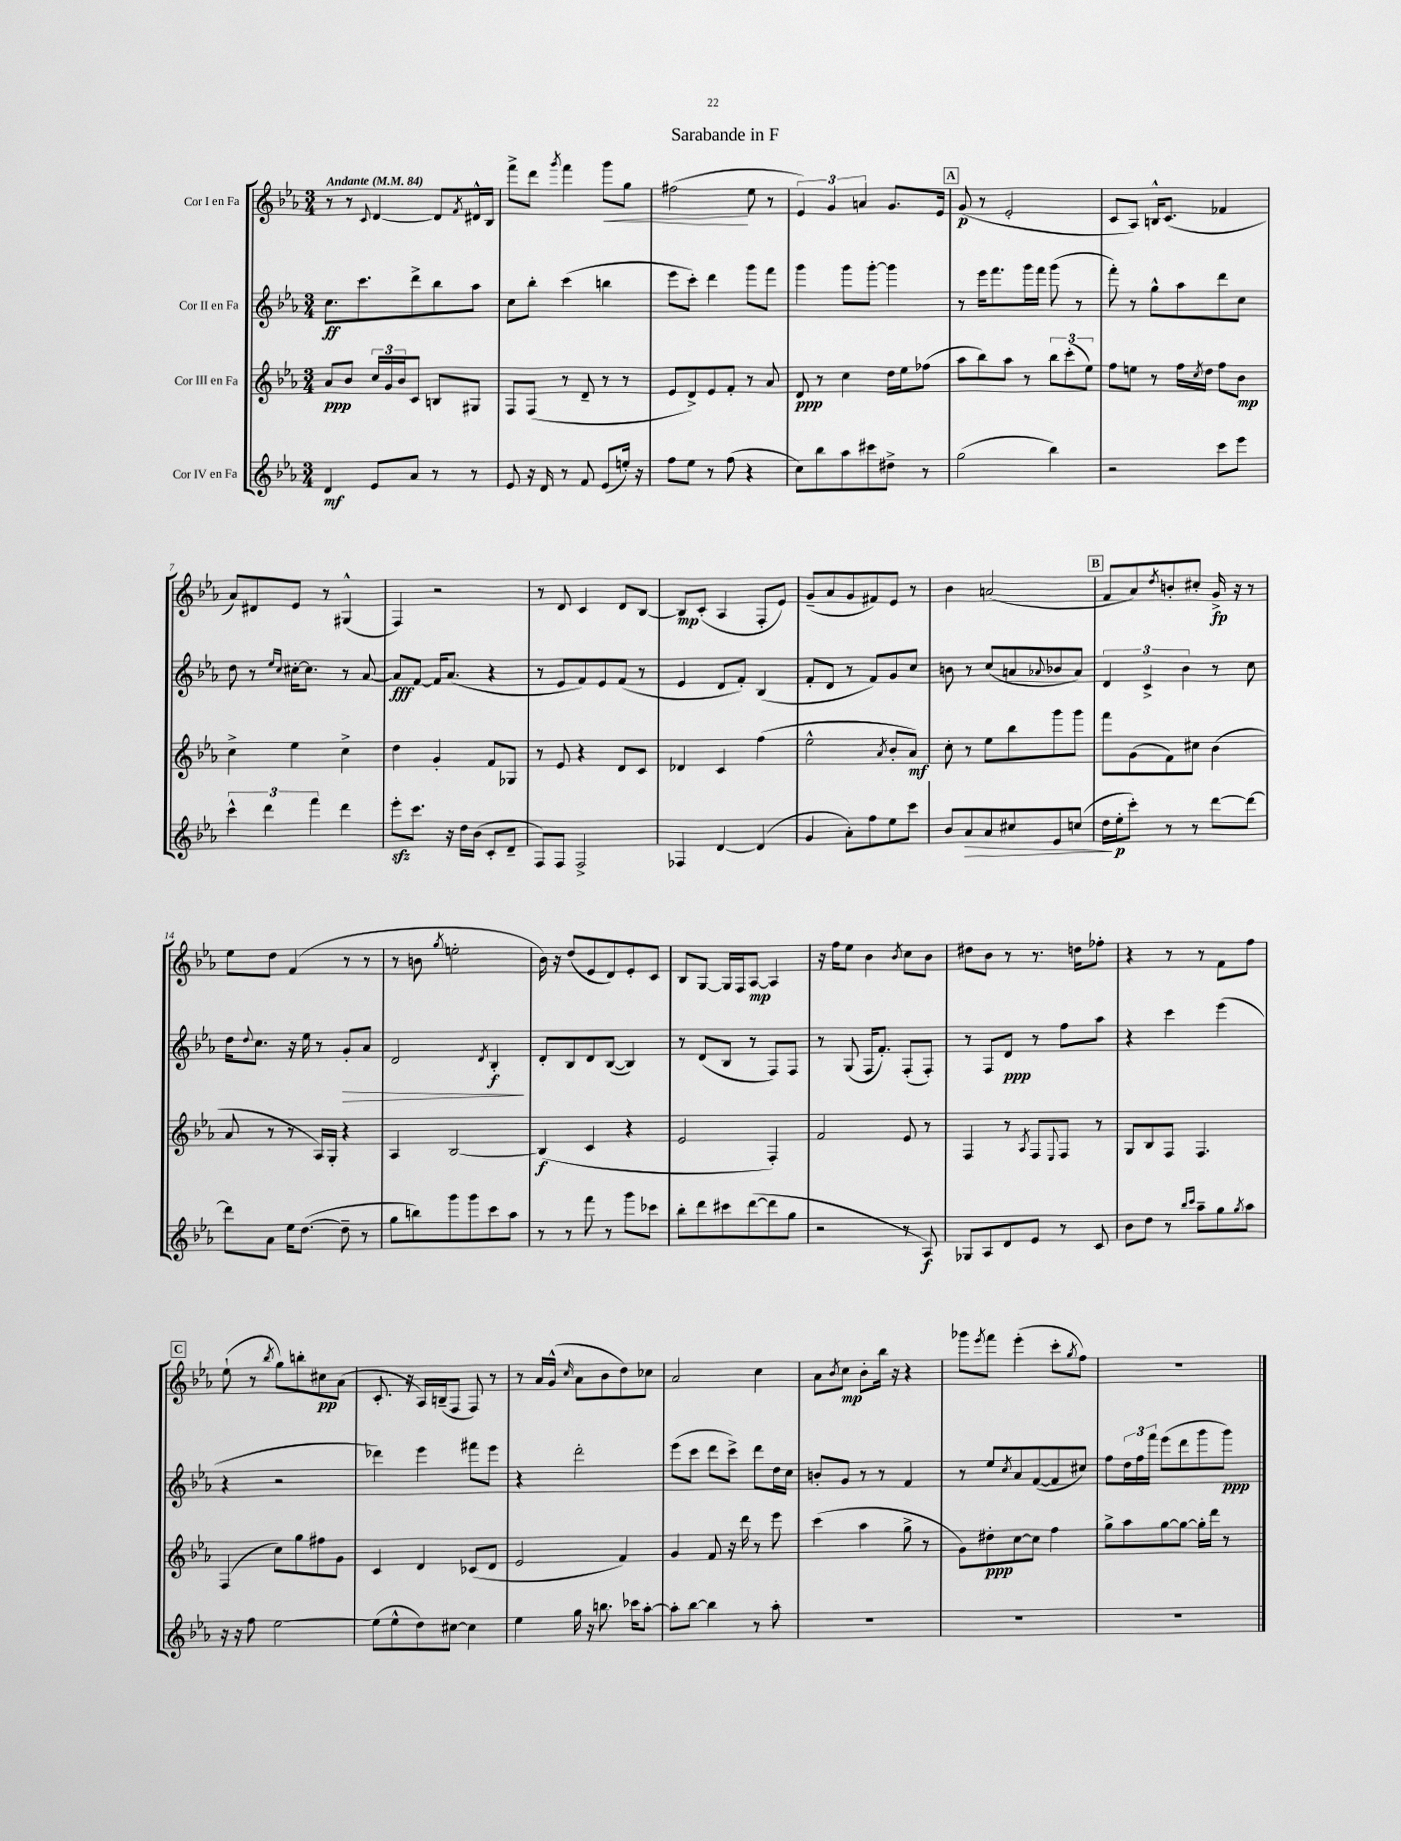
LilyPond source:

\header { title = "Sarabande in F" }
<<
\new StaffGroup <<
\new Staff = "s0" \with { instrumentName = "Cor I en Fa" } {
    \clef treble \key ees \major \numericTimeSignature \time 3/4 \tempo "Andante" 4 = 84
    r8 r8 \appoggiatura { c'8 } d'4~ d'8 \acciaccatura { f'8 } dis'16-^ bes16 |
    f'''8-> d'''8 \acciaccatura { g'''8 } f'''4 g'''8\< g''8 |
    fis''2\!( ees''8 r8 |
    \tuplet 3/2 { ees'4) g'4 a'4 } g'8. ees'16 |
    \mark \markup { \box "A" } g'8\p( r8 ees'2-. |
    c'8 aes8) b16-^ c'8.( fes'4 |
    aes'8) dis'8 ees'8 r8 gis4-^( |
    f4) r2 |
    r8 d'8 c'4 d'8 bes8~ |
    bes8\mp c'8-.( aes4 f8-. ees'8) |
    g'8--( aes'8 g'8 fis'8) ees'8 r8 |
    bes'4 a'2( |
    \mark \markup { \box "B" } f'8 aes'8) \acciaccatura { d''8 } b'8-. cis''8-. g'16->\fp r16 r8 |
    ees''8 d''8 f'4( r8 r8 |
    r8 b'8 \acciaccatura { g''8 } e''2-. |
    bes'16) r16 d''8( ees'8 d'8) ees'8-. c'8 |
    bes8 g8~ g16 f16 aes8~\mp aes4 |
    r16 f''16 ees''8 bes'4 \acciaccatura { bes'8 } c''8 bes'8 |
    dis''8 bes'8 r8 r8. d''16 fes''8-. |
    r4 r8 r8 f'8 f''8 |
    \mark \markup { \box "C" } ees''8-!( r8 \acciaccatura { bes''8 } g''8) b''8-. cis''8\pp aes'8( |
    c'8.-. r16 aes16) b16--( f8 f8) r8 |
    r8 aes'16 g'16-^( \grace { c''16 } aes'8 bes'8 d''8) ces''8 |
    aes'2 c''4 |
    aes'8 \acciaccatura { bes'8 } c''8\mp bes'8-. bes''16 r16 r4 |
    ges'''8 \acciaccatura { ees'''8 } f'''8 ees'''4-.( c'''8-. \acciaccatura { g''8 } f''8) |
    R2. \bar "|." |
}
\new Staff = "s1" \with { instrumentName = "Cor II en Fa" } {
    \clef treble \key ees \major \numericTimeSignature \time 3/4
    c''8.\ff c'''8. d'''8-> bes''8 aes''8 |
    c''8 bes''8-. c'''4( b''4 |
    ees'''8 c'''8-.) d'''4 g'''8 f'''8 |
    g'''4 g'''8 g'''8~-. g'''4 |
    \mark \markup { \box "A" } r8 ees'''16 f'''8. g'''16 f'''16 g'''8( r8 |
    f'''8-.) r8 g''8-^ aes''8 d'''8 c''8 |
    d''8 r8 \grace { ees''16 c''16 } cis''16~-. cis''8. r8 aes'8~ |
    aes'8\fff f'8~ f'16 aes'8.( r4 |
    r8 ees'8 f'8) ees'8 f'8( r8 |
    ees'4 d'8 f'8-.) bes4( |
    f'8-. d'8 r8 f'8) g'8 c''8 |
    b'8 r8 c''8( a'8 \appoggiatura { aes'8 } bes'8 aes'8) |
    \mark \markup { \box "B" } \tuplet 3/2 { d'4 c'4-> bes'4 } r8 c''8 |
    d''16 \appoggiatura { d''8 } c''8. r16 ees''16 r8 g'8-.\> aes'8 |
    d'2 \acciaccatura { d'8 } bes4-.\f\! |
    d'8-. bes8 d'8 bes8~( bes4) |
    r8 d'8( bes8 r8 f8) f8 |
    r8 g8( f16 f'8.-.) f8-.( f8-.) |
    r8 f8 d'8\ppp r8 f''8 aes''8 |
    r4 c'''4 ees'''4( |
    \mark \markup { \box "C" } r4 r2 |
    des'''4) ees'''4 fis'''8 ees'''8 |
    r4 d'''2-. |
    ees'''8( c'''8 d'''8 c'''8->) d'''8 d''16 c''16 |
    b'8-. g'8 r8 r8 f'4 |
    r8 ees''8 \acciaccatura { c''8 } aes'8 f'8~( f'8 cis''8) |
    f''8 \tuplet 3/2 { d''16 f''16 f'''16 } ees'''8( d'''8 g'''8 g'''8\ppp) \bar "|." |
}
\new Staff = "s2" \with { instrumentName = "Cor III en Fa" } {
    \clef treble \key ees \major \numericTimeSignature \time 3/4
    aes'8\ppp bes'8 \tuplet 3/2 { c''16 g'16 bes'16 } c'8 b8 gis8 |
    f8 f8( r8 d'8-- r8 r8 |
    ees'8 d'8->) ees'8 f'8-. r8 aes'8 |
    d'8\ppp r8 c''4 d''16 ees''16 fes''8( |
    \mark \markup { \box "A" } aes''8 bes''8) aes''8 r8 \tuplet 3/2 { bes''8 c'''8-.( ees''8) } |
    f''8 e''8 r8 f''16 \acciaccatura { c''8 } d''16 f''8 bes'8\mp |
    c''4-> ees''4 c''4-> |
    d''4 g'4-. f'8 ges8 |
    r8 ees'8 r4 d'8 c'8 |
    des'4 c'4 f''4( |
    ees''2-^ \acciaccatura { aes'8 } bes'8-. aes'8\mf) |
    c''8-. r8 ees''8 bes''8 g'''8 g'''8 |
    \mark \markup { \box "B" } f'''8 g'8( f'8) cis''8 bes'4( |
    aes'8 r8 r8 aes16) g16-. r4 |
    aes4 bes2~ |
    bes4\f( c'4 r4 |
    ees'2 f4-.) |
    f'2 ees'8 r8 |
    f4 r8 \acciaccatura { aes8 } f8 \appoggiatura { ees8 } f8 r8 |
    g8 bes8 f8 f4. |
    \mark \markup { \box "C" } f4( c''8) g''8 fis''8 g'8 |
    c'4 d'4 ces'8( d'8 |
    ees'2 f'4) |
    g'4 f'8 r16 d'''16 r8 ees'''8 |
    c'''4( aes''4 g''8-> r8 |
    g'8) dis''8-.\ppp c''8~ c''8 f''4 |
    g''8-> aes''8 g''8~ g''8~ g''16-. d'''16 r8 \bar "|." |
}
\new Staff = "s3" \with { instrumentName = "Cor IV en Fa" } {
    \clef treble \key ees \major \numericTimeSignature \time 3/4
    d'4\mf ees'8 aes'8 r8 r8 |
    ees'8 r16 d'16 r8 f'8 ees'8( e''16-.) r16 |
    f''8 ees''8 r8 f''8( r4 |
    c''8) bes''8 aes''8 cis'''8 dis''8-> r8 |
    \mark \markup { \box "A" } g''2( bes''4) |
    r2 c'''8 ees'''8 |
    \tuplet 3/2 { c'''4-^ d'''4 f'''4 } d'''4 |
    ees'''8-.\sfz c'''8. r16 d''16 bes'16( c'8-. d'8-- |
    f8) f8 f2-> |
    fes4 d'4~ d'4( |
    g'4 aes'8-.) f''8 ees''8 c'''8 |
    bes'8 aes'8\> aes'8 cis''8 ees'8 c''8( |
    \mark \markup { \box "B" } d''16\! ees''16-.\p c'''8-.) r8 r8 d'''8~ d'''8~ |
    d'''8 aes'8 ees''16 d''8.~( d''8-- r8 |
    g''8 b''8) g'''8 g'''8 c'''8 aes''8 |
    r8 r8 f'''8 r8 g'''8 ces'''8 |
    bes''8-. d'''8 cis'''8 d'''8~( d'''8 g''8 |
    r2 r8 aes8\f) |
    ges8 aes8 d'8 ees'8 r8 c'8 |
    bes'8 d''8 r8 \grace { bes''16 c'''16 } aes''8-- g''8 \acciaccatura { g''8 } aes''8 |
    \mark \markup { \box "C" } r16 r16 f''8 ees''2~ |
    ees''8( ees''8-^ d''8) cis''8~ cis''4 |
    ees''4 g''16 r16 b''8. ces'''16 aes''8~-. |
    aes''8-. bes''8~ bes''4 r8 aes''8-. |
    R2. |
    R2. |
    R2. \bar "|." |
}
>>
>>
